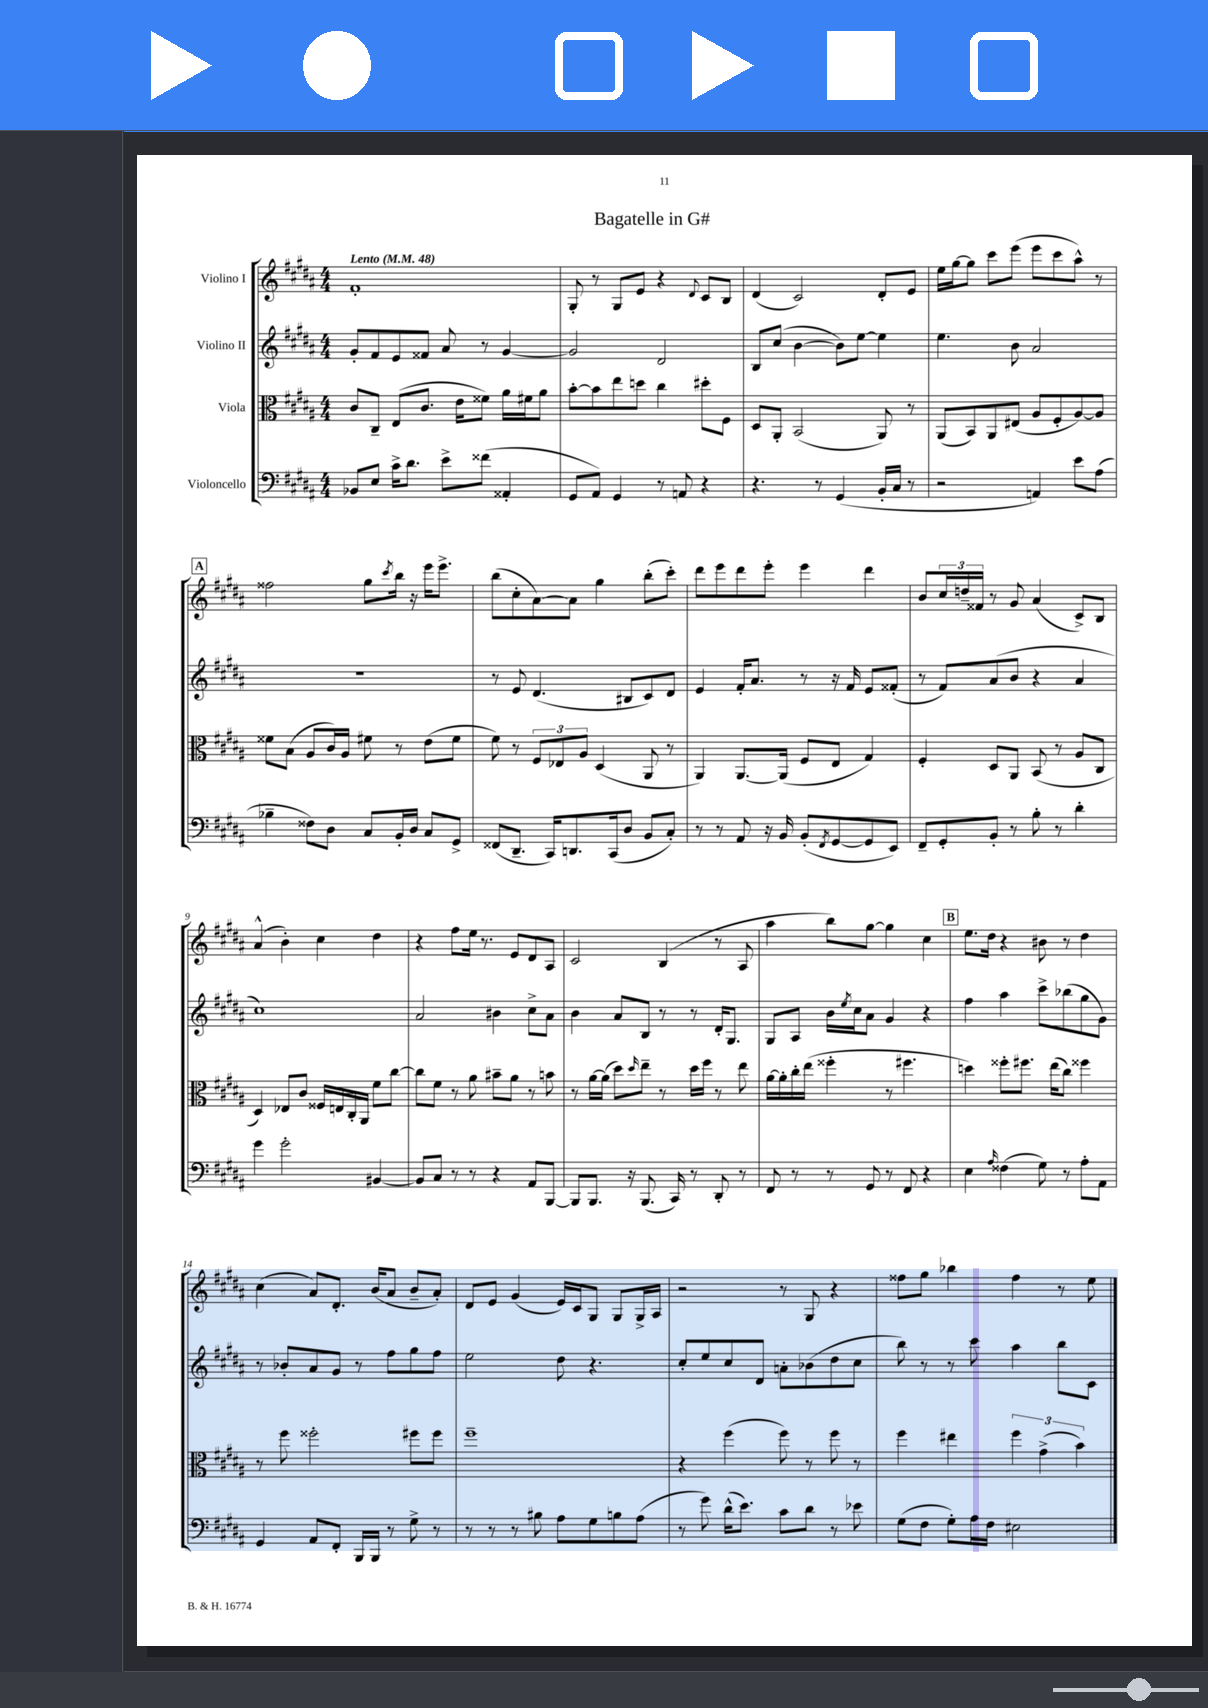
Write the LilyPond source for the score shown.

\header { title = "Bagatelle in G#" }
<<
\new StaffGroup <<
\new Staff = "s0" \with { instrumentName = "Violino I" } {
    \clef treble \key b \major \numericTimeSignature \time 4/4 \tempo "Lento" 4 = 48
    fis'1-. |
    gis8-. r8 gis8 e'8 r4 \appoggiatura { dis'8 } cis'8 b8 |
    dis'4( cis'2) dis'8-. e'8 |
    e''16 gis''16~ gis''8 cis'''8 e'''8( e'''8 cis'''8 ais''8-^) r8 |
    \mark \markup { \box "A" } fisis''2 gis''8 \acciaccatura { cis'''8 } b''16 r16 e'''16 e'''8.-> |
    b''8( cis''8-. ais'8~) ais'8 gis''4 b''8-.( cis'''8-.) |
    dis'''8 e'''8 dis'''8 e'''8-. e'''4 dis'''4 |
    b'8 \tuplet 3/2 { cis''16 d''16-- fisis'16 } r8 gis'8 ais'4( cis'8->) b8 |
    ais'4-^( b'4-.) cis''4 dis''4 |
    r4 fis''8 e''16 r8. e'8 dis'8 ais8 |
    cis'2 b4( r8 ais8 |
    ais''4 b''8) gis''8~ gis''4 cis''4 |
    \mark \markup { \box "B" } e''8. dis''16 r4 bis'8 r8 dis''4 |
    cis''4( ais'8) dis'8.-. b'16( ais'8 b'8-- ais'8-.) |
    dis'8 e'8 gis'4( e'16) cis'16 gis8 gis8 gis16-> ais16 |
    r2 r8 gis8 r4 |
    fisis''8 gis''8 bes''4 fisis''4 r8 e''8 \bar "|." |
}
\new Staff = "s1" \with { instrumentName = "Violino II" } {
    \clef treble \key b \major \numericTimeSignature \time 4/4
    gis'8-. fis'8 e'8 fisis'8 ais'8 r8 gis'4~ |
    gis'2 dis'2 |
    b8 cis''8( b'4~ b'8) e''8~ e''4 |
    e''4. b'8 ais'2 |
    \mark \markup { \box "A" } R1 |
    r8 e'8 dis'4.( bis8 cis'8) dis'8 |
    e'4 fis'16-. ais'8. r8 r16 fis'16 e'8 fisis'8-.( |
    r8 fis'8) ais'8( b'8 r4 ais'4 |
    cis''1) |
    ais'2 bis'4 cis''8-> ais'8 |
    b'4 ais'8 b8 r8 r8 dis'16-. gis8. |
    gis8 ais8 b'16 \acciaccatura { e''8 } cis''16 ais'8 gis'4 r4 |
    \mark \markup { \box "B" } fis''4 ais''4 cis'''8-> bes''8( gis''8 gis'8) |
    r8 bes'8-. ais'8 gis'8 r8 fis''8 gis''8 fis''8 |
    e''2 dis''8 r4. |
    cis''8-. e''8 cis''8 dis'8 a'8-. bes'8( dis''8 cis''8 |
    b''8) r8 r8 cis'''8 ais''4 b''8 cis'8 \bar "|." |
}
\new Staff = "s2" \with { instrumentName = "Viola" } {
    \clef alto \key b \major \numericTimeSignature \time 4/4
    cis'8 cis8-- e8( cis'8. e'16 fisis'8) ais'16 fis'16 ais'8 |
    b'8~-. b'8 e''8 d''8 cis''4 dis''8-. fis8 |
    dis8 ais,8-. b,2( ais,8) r8 |
    ais,8( b,8) ais,8 eis8( ais8 fis8-. ais8~) ais8 |
    \mark \markup { \box "A" } fisis'8 b8( ais8 cis'16) ais16 fis'8 r8 e'8( fis'8 |
    fis'8) r8 \tuplet 3/2 { fis8 ees8 ais8 } dis4( ais,8 r8 |
    ais,4) ais,8.~ ais,16( fis8 e8 gis4) |
    fis4-. dis8 ais,8 b,8( r8 ais8 cis8 |
    dis4) ees8 cis'8 fisis16 e16 cis16-. ais,16 fis'8 cis''8~ |
    cis''8 fis'8 r8 ais'8 bis'8-- ais'8 r8 b'8 |
    r8 ais'16~ ais'16( dis''8) \grace { dis''16 } e''8-- r8 dis''16 fis''16 r8 e''8 |
    ais'16~ ais'16-. cis''16-. e''16( fisis''4-. r8 fis''4. |
    \mark \markup { \box "B" } d''4) fisis''8-. fis''8. e''16( cis''8) fisis''4 |
    r8 fis''8 fisis''2-. fis''8 fis''8 |
    fis''1-- |
    r4 fis''4( fis''8) r8 fis''8 r8 |
    fis''4 eis''4 \tuplet 3/2 { fis''4 gis'4->( b'4) } \bar "|." |
}
\new Staff = "s3" \with { instrumentName = "Violoncello" } {
    \clef bass \key b \major \numericTimeSignature \time 4/4
    bes,8 e8 cis'16-> dis'8. e'8-> fisis'8( aisis,4-. |
    gis,8 ais,8) gis,4 r8 a,8 r4 |
    r4. r8 gis,4( b,16-. cis16 r8 |
    r2 a,4) e'8 ais8( |
    \mark \markup { \box "A" } bes4-- fisis8) dis8 cis8 b,16-. dis16 cis8 gis,8-> |
    fisis,8( dis,8.-- cis,16) d,8. cis,16( dis8 b,8 cis8-.) |
    r8 r8 ais,8 r16 b,16 b,8-.( \acciaccatura { fis,8 } gis,8~ gis,8 e,8) |
    fis,8-- gis,8-. b,8-. r8 b8-. r8 dis'4-. |
    gis'4 gis'2-. bis,4~ |
    bis,8 cis8 r8 r8 r4 ais,8 b,,8~ |
    b,,8 b,,8. r16 b,,8.( cis,16) r8 dis,8-. r8 |
    fis,8 r8 r8 gis,8 r8 fis,8 r4 |
    \mark \markup { \box "B" } e4 \grace { ais16 } fisis4( gis8) r8 ais8-. ais,8 |
    gis,4 ais,8 fis,8-. b,,16 b,,16 r8 gis8-> r8 |
    r8 r8 r8 bis8 ais8 gis8 b8 ais8( |
    r8 gis'8) dis'16-^( e'8.) cis'8 dis'8 r8 ees'8 |
    gis8( fis8 gis8-.) ais16 fis16 eis2 \bar "|." |
}
>>
>>
